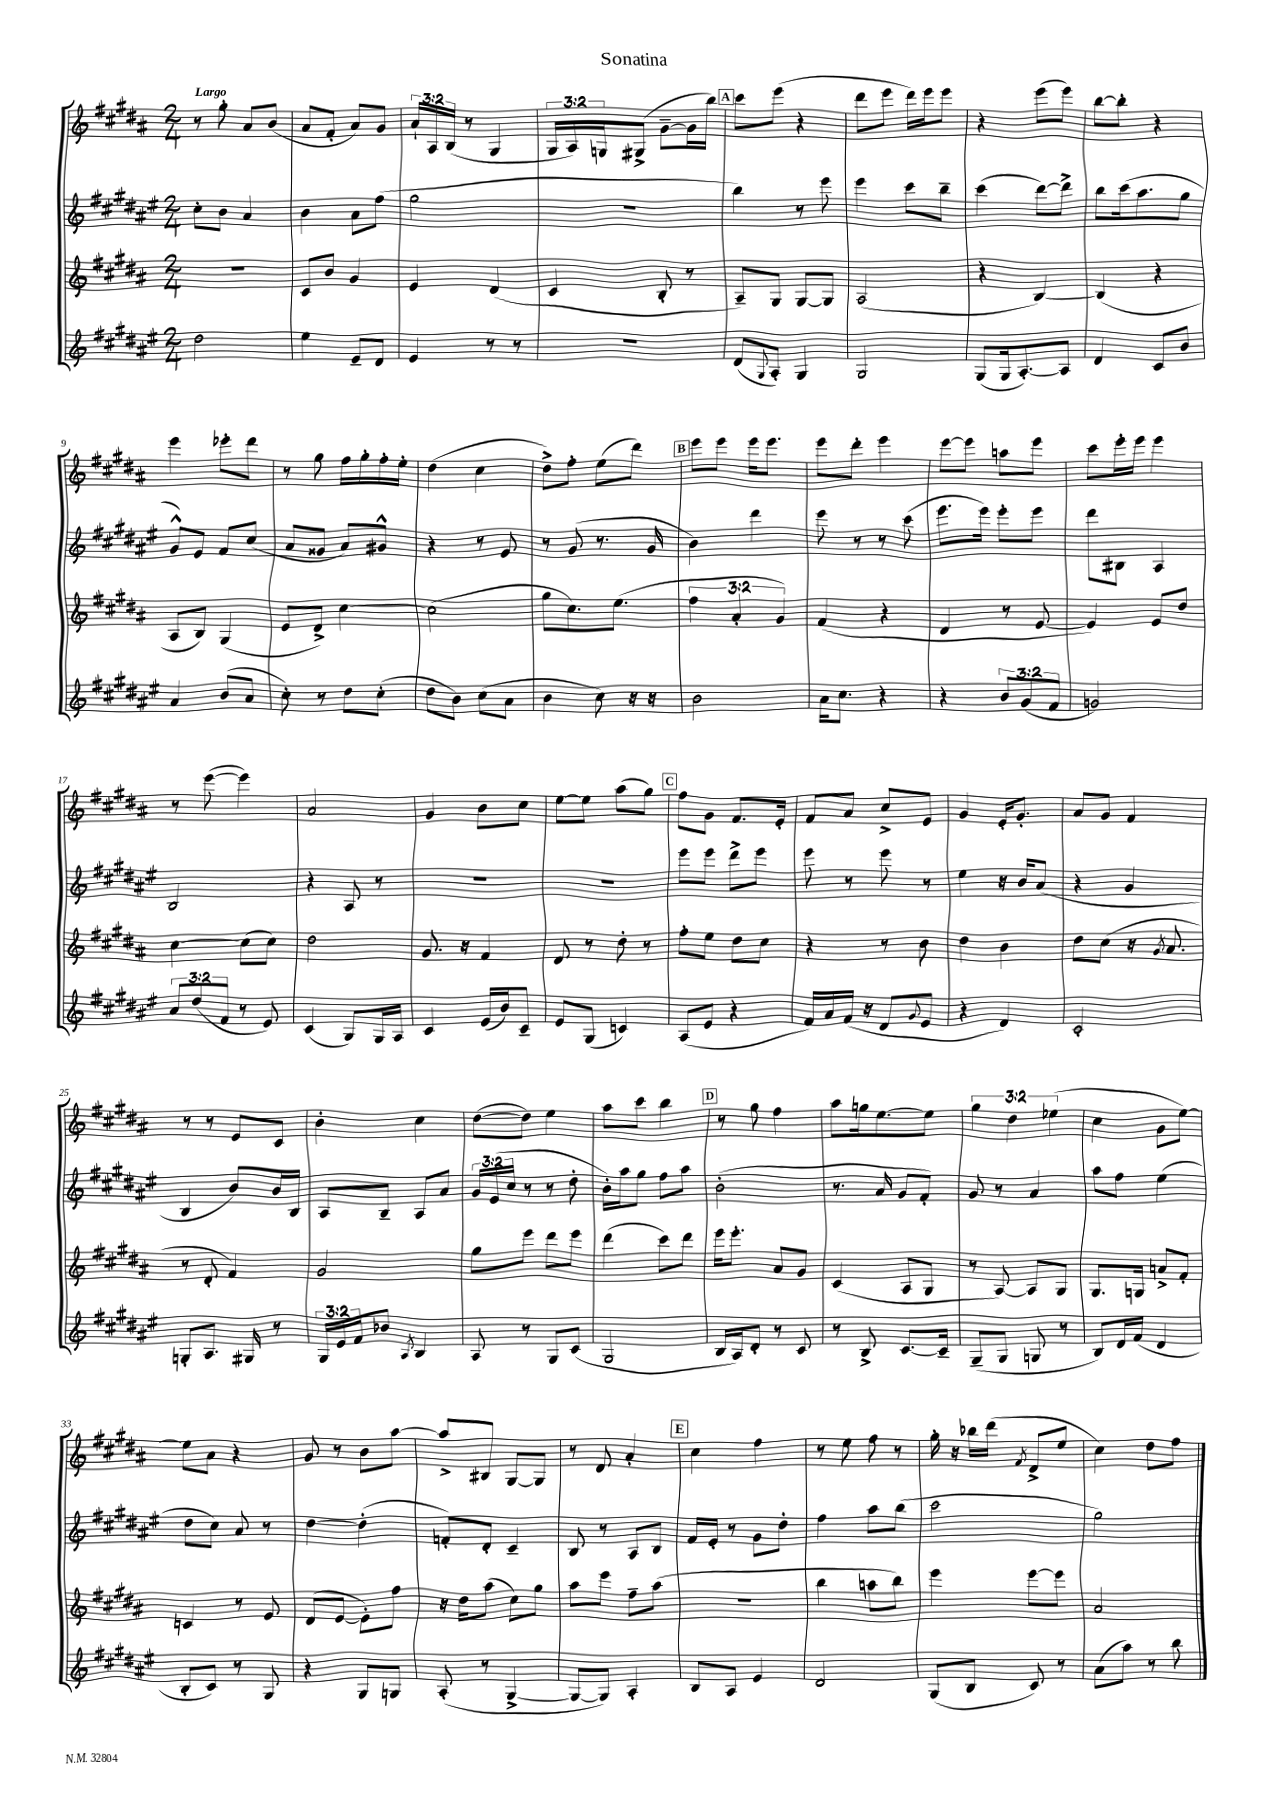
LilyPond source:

\header { title = "Sonatina" }
<<
\new StaffGroup <<
\new Staff = "s0" {
    \clef treble \key b \major \numericTimeSignature \time 2/4 \override Staff.TupletNumber.text = #tuplet-number::calc-fraction-text \tempo "Largo"
    r8 gis''8-. ais'8 b'8( |
    ais'8 fis'8-. ais'8) gis'8 |
    \tuplet 3/2 { ais'16-! ais16 b16( } r8 gis4 |
    \tuplet 3/2 { gis16 ais16) g16 } gis8->( gis'8~-- gis'16 b''16) |
    \mark \markup { \box "A" } cis'''8 e'''8( r4 |
    dis'''8 e'''8 dis'''16) e'''16 e'''8 |
    r4 e'''8( e'''8) |
    b''8~ b''8-. r4 |
    e'''4 ees'''8-. dis'''8 |
    r8 gis''8 fis''16 gis''16-. fis''16-. e''16-. |
    dis''4( cis''4 |
    dis''8->) fis''8-. e''8( dis'''8) |
    \mark \markup { \box "B" } e'''8 e'''8 e'''16 e'''8. |
    e'''8 dis'''8-. e'''4 |
    e'''8~ e'''8 a''8 e'''8 |
    cis'''8 e'''16-. e'''16 e'''4 |
    r8 e'''8~( e'''4) |
    ais'2 |
    gis'4 b'8 cis''8 |
    e''8~ e''8 ais''8( gis''8) |
    \mark \markup { \box "C" } fis''8 gis'8 fis'8. e'16-. |
    fis'8 ais'8 cis''8-> e'8 |
    gis'4 e'16-. gis'8.-. |
    ais'8 gis'8 fis'4 |
    r8 r8 e'8 cis'8 |
    b'4-. cis''4 |
    dis''8~( dis''8) e''4 |
    ais''8 cis'''8 b''4 |
    \mark \markup { \box "D" } r8 gis''8 fis''4 |
    ais''8 g''16 e''8.~ e''8 |
    \tuplet 3/2 { gis''4 dis''4 ees''4( } |
    cis''4 gis'8 e''8~) |
    e''8 ais'8 r4 |
    gis'8 r8 b'8 ais''8~ |
    ais''8-> bis8 gis8~ gis8 |
    r8 dis'8 ais'4-. |
    \mark \markup { \box "E" } cis''4 fis''4 |
    r8 e''8 fis''8 r8 |
    gis''16-. r16 bes''16 dis'''16( \acciaccatura { fis'8 } dis'8-> e''8 |
    cis''4) dis''8 fis''8 \bar "|." |
}
\new Staff = "s1" {
    \clef treble \key fis \major \numericTimeSignature \time 2/4 \override Staff.TupletNumber.text = #tuplet-number::calc-fraction-text
    cis''8-. b'8 ais'4 |
    b'4 ais'8 fis''8( |
    gis''2 |
    r2 |
    \mark \markup { \box "A" } b''4) r8 eis'''8 |
    eis'''4 cis'''8 b''8-- |
    cis'''4( dis'''8~) dis'''8-> |
    b''8 cis'''16( ais''8. gis''8 |
    gis'8-^) eis'8 fis'8 cis''8( |
    ais'8 gisis'8 ais'8) gis'8-^ |
    r4 r8 eis'8 |
    r8 gis'8( r8. gis'16 |
    \mark \markup { \box "B" } b'4) dis'''4 |
    eis'''8 r8 r8 cis'''8( |
    eis'''8. eis'''16) eis'''8-. eis'''8 |
    dis'''8 bis8 ais4 |
    b2 |
    r4 ais8 r8 |
    R2 |
    R2 |
    \mark \markup { \box "C" } eis'''8 eis'''8 dis'''8-> eis'''8 |
    eis'''8 r8 eis'''8 r8 |
    eis''4 r16 b'16 ais'8( |
    r4 gis'4 |
    b4 b'8) b'16 b16 |
    ais8 b8-- ais8 ais'8 |
    \tuplet 3/2 { gis'16 eis'16( cis''16 } r8 r8 dis''8-. |
    b'16-.) ais''16 gis''8 fis''8 ais''8 |
    \mark \markup { \box "D" } b'2-.( |
    r8. ais'16 gis'8 fis'8-.) |
    gis'8 r8 ais'4 |
    ais''8 fis''8 eis''4( |
    dis''8 cis''8) ais'8 r8 |
    dis''4~ dis''4-.( |
    f'8-.) dis'8-. cis'4-- |
    b8 r8 ais8 b8 |
    \mark \markup { \box "E" } fis'16 eis'16-. r8 gis'8 dis''8-. |
    fis''4 ais''8 b''8( |
    cis'''2 |
    gis''2) \bar "|." |
}
\new Staff = "s2" {
    \clef treble \key b \major \numericTimeSignature \time 2/4 \override Staff.TupletNumber.text = #tuplet-number::calc-fraction-text
    R2 |
    cis'8 b'8 gis'4 |
    e'4 dis'4( |
    cis'4 b8-. r8 |
    \mark \markup { \box "A" } ais8--) gis8 gis8~ gis8 |
    ais2( |
    r4 b4~) |
    b4( r4 |
    ais8 b8) gis4( |
    e'8 dis'8->) cis''4~ |
    cis''2( |
    gis''8 cis''8.) e''8.( |
    \mark \markup { \box "B" } \tuplet 3/2 { fis''4 ais'4-. gis'4) } |
    fis'4( r4 |
    dis'4 r8 e'8~ |
    e'4) e'8 dis''8 |
    cis''4~ cis''8( cis''8) |
    dis''2 |
    gis'8. r16 fis'4 |
    dis'8 r8 dis''8-. r8 |
    \mark \markup { \box "C" } fis''8-. e''8 dis''8 cis''8 |
    r4 r8 b'8 |
    dis''4 b'4 |
    dis''8 cis''8( r16 \acciaccatura { gis'8 } ais'8. |
    r8 dis'8-. fis'4) |
    gis'2 |
    gis''8 e'''8 dis'''8 e'''8 |
    dis'''4( cis'''8) dis'''8 |
    \mark \markup { \box "D" } e'''16 e'''8.-. ais'8 gis'8 |
    cis'4( ais8 gis8 |
    r8 ais8~) ais8 gis8 |
    gis8. g16 a'8-> fis'8-. |
    c'4 r8 e'8 |
    dis'8( e'8~ e'8-.) fis''8 |
    r16 dis''16 ais''8( cis''8) gis''8 |
    ais''8 e'''8 fis''8-- ais''8( |
    \mark \markup { \box "E" } R2 |
    b''4 a''8 b''8) |
    e'''4 e'''8~ e'''8 |
    ais'2 \bar "|." |
}
\new Staff = "s3" {
    \clef treble \key fis \major \numericTimeSignature \time 2/4 \override Staff.TupletNumber.text = #tuplet-number::calc-fraction-text
    dis''2 |
    eis''4 eis'8-- dis'8 |
    eis'4 r8 r8 |
    r2 |
    \mark \markup { \box "A" } dis'8( \appoggiatura { gis8 } ais8-.) gis4 |
    gis2 |
    gis8( gis16 ais8.~-.) ais8 |
    dis'4 cis'8 b'8 |
    ais'4 b'8( ais'8 |
    cis''8-.) r8 dis''8 cis''8-.( |
    dis''8 b'8) cis''8( ais'8 |
    b'4 cis''8) r16 r16 |
    \mark \markup { \box "B" } b'2 |
    ais'16 cis''8. r4 |
    r4 \tuplet 3/2 { b'8 gis'8( fis'8 } |
    g'2) |
    \tuplet 3/2 { ais'8 dis''8( fis'8 } r8 eis'8) |
    cis'4( gis8) gis16 ais16 |
    cis'4 eis'16( b'16) cis'8-- |
    eis'8 gis8( c'4) |
    \mark \markup { \box "C" } ais8( eis'8 r4 |
    fis'16) ais'16 fis'16( r16 dis'8 \appoggiatura { gis'8 } eis'8 |
    r4 dis'4) |
    cis'2-. |
    g8-. ais8. gis16 r8 |
    \tuplet 3/2 { gis16 eis'16 fis'16 } bes'8 \acciaccatura { ais8 } b4 |
    ais8 r8 gis8 cis'8( |
    gis2 |
    \mark \markup { \box "D" } b16 ais16) dis'8-. r8 cis'8 |
    r8 b8-> cis'8.~ cis'16-- |
    gis8--( gis8 g8 r8 |
    b8) dis'16 fis'16( dis'4 |
    b8-. cis'8) r8 gis8 |
    r4 gis8 g8 |
    ais8-.( r8 gis4~-> |
    gis8~ gis8) ais4-. |
    \mark \markup { \box "E" } b8 ais8 eis'4 |
    dis'2 |
    gis8( b8 cis'8) r8 |
    ais'8( ais''8) r8 b''8 \bar "|." |
}
>>
>>
